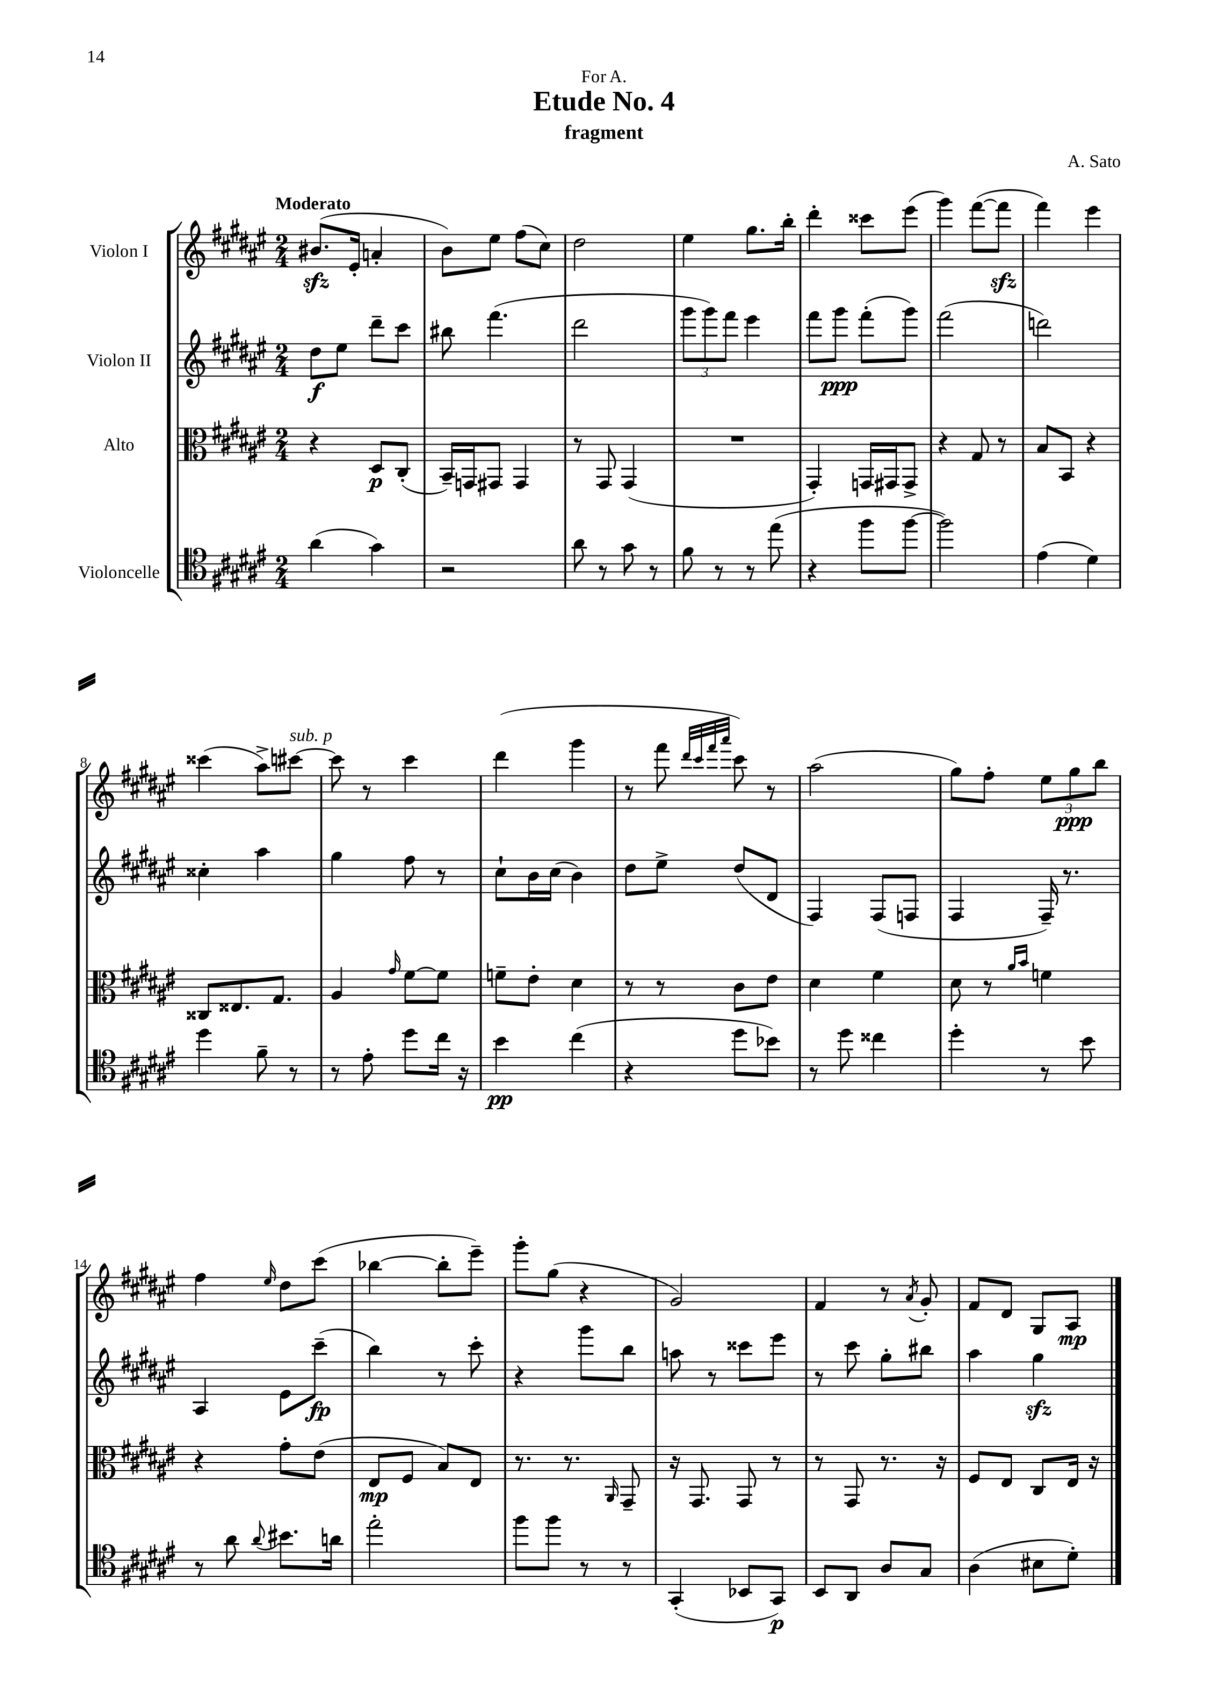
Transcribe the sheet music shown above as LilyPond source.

\header { title = "Etude No. 4" composer = "A. Sato" subtitle = "fragment" dedication = "For A." }
<<
\new StaffGroup <<
\new Staff = "s0" \with { instrumentName = "Violon I" } {
    \clef treble \key fis \major \numericTimeSignature \time 2/4 \tempo "Moderato"
    bis'8.\sfz( eis'16-. a'4-. |
    b'8) eis''8 fis''8( cis''8) |
    dis''2 |
    eis''4 gis''8. b''16-. |
    dis'''4-. cisis'''8 eis'''8( |
    gis'''4) fis'''8~( fis'''8\sfz |
    fis'''4) eis'''4 |
    cisis'''4( ais''8->) cis'''8~^\markup { \italic "sub. p" } |
    cis'''8 r8 cis'''4 |
    dis'''4( gis'''4 |
    r8 fis'''8 \grace { dis'''32 cis'''32 fis'''32 ais'''32 } cis'''8) r8 |
    ais''2( |
    gis''8) fis''8-. \tuplet 3/2 { eis''8 gis''8\ppp b''8 } |
    fis''4 \grace { eis''16 } dis''8 cis'''8( |
    bes''4~ bes''8-. eis'''8--) |
    gis'''8-. gis''8( r4 |
    gis'2) |
    fis'4 r8 \acciaccatura { ais'8 } gis'8-. |
    fis'8 dis'8 gis8 ais8\mp \bar "|." |
}
\new Staff = "s1" \with { instrumentName = "Violon II" } {
    \clef treble \key fis \major \numericTimeSignature \time 2/4
    dis''8\f eis''8 dis'''8-- cis'''8 |
    bis''8 fis'''4.( |
    dis'''2 |
    \tuplet 3/2 { gis'''8 gis'''8) fis'''8 } eis'''4 |
    fis'''8 gis'''8\ppp fis'''8-.( gis'''8) |
    fis'''2( |
    d'''2) |
    cisis''4-. ais''4 |
    gis''4 fis''8 r8 |
    cis''8-! b'16 cis''16( b'4) |
    dis''8 eis''8-> dis''8( dis'8 |
    fis4) fis8( f8 |
    fis4 fis16--) r8. |
    ais4 eis'8 cis'''8--\fp( |
    b''4) r8 cis'''8-. |
    r4 gis'''8 b''8 |
    a''8 r8 cisis'''8 eis'''8 |
    r8 cis'''8 gis''8-. bis''8 |
    ais''4 gis''4\sfz \bar "|." |
}
\new Staff = "s2" \with { instrumentName = "Alto" } {
    \clef alto \key fis \major \numericTimeSignature \time 2/4
    r4 dis8\p cis8-.( |
    b,16--) g,16 gis,8 gis,4 |
    r8 gis,8 gis,4( |
    R2 |
    gis,4-.) g,16 gis,16 gis,8-> |
    r4 gis8 r8 |
    b8 b,8 r4 |
    cisis8 eisis8. gis8. |
    ais4 \grace { gis'16 } fis'8~ fis'8 |
    f'8-- eis'8-. dis'4 |
    r8 r8 cis'8 eis'8 |
    dis'4 fis'4 |
    dis'8 r8 \grace { ais'16 b'16 } f'4 |
    r4 gis'8-. eis'8( |
    eis8\mp fis8 b8) eis8 |
    r8. r8. \grace { ais,16 } gis,8-- |
    r16 gis,8. gis,8 r8 |
    r8 gis,8 r8. r16 |
    fis8 eis8 cis8 eis16 r16 \bar "|." |
}
\new Staff = "s3" \with { instrumentName = "Violoncelle" } {
    \clef tenor \key fis \major \numericTimeSignature \time 2/4
    ais'4( gis'4) |
    r2 |
    ais'8 r8 gis'8 r8 |
    fis'8 r8 r8 eis''8( |
    r4 fis''8 fis''8~ |
    fis''2) |
    eis'4( dis'4) |
    dis''4 fis'8-- r8 |
    r8 eis'8-. dis''8 cis''16 r16 |
    b'4\pp cis''4( |
    r4 dis''8 bes'8) |
    r8 dis''8 cisis''4 |
    dis''4-. r8 b'8 |
    r8 ais'8 \appoggiatura { ais'8 } bis'8. a'16 |
    eis''2-. |
    fis''8 fis''8 r8 r8 |
    gis,4-.( bes,8 gis,8\p) |
    b,8 ais,8 ais8 gis8 |
    ais4( bis8 dis'8-.) \bar "|." |
}
>>
>>
